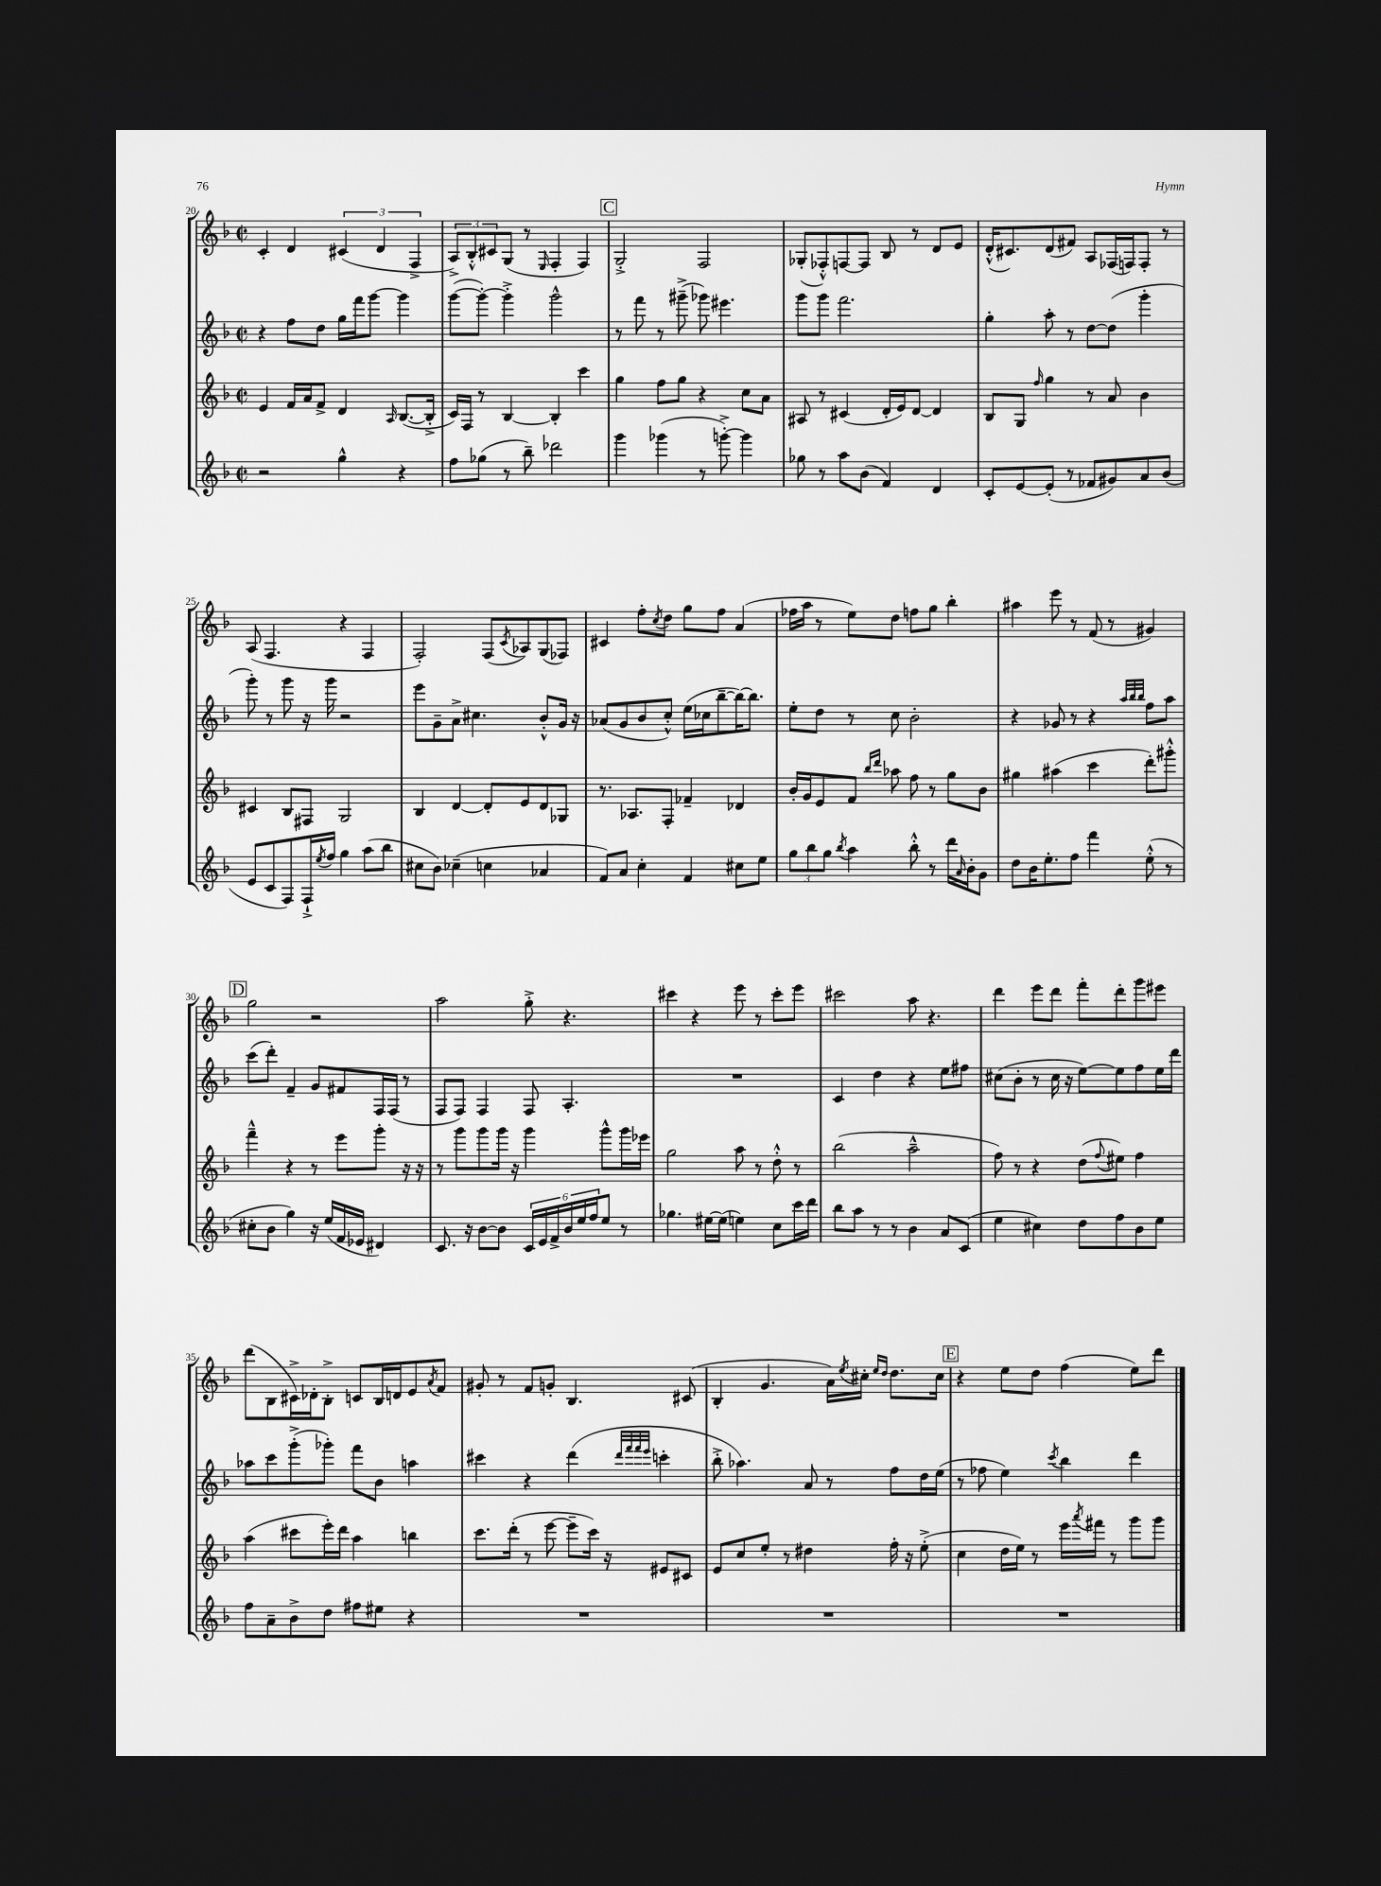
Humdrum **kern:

**kern	**kern	**kern	**kern
*staff4	*staff3	*staff2	*staff1
*clefG2	*clefG2	*clefG2	*clefG2
*k[b-]	*k[b-]	*k[b-]	*k[b-]
*M2/2	*M2/2	*M2/2	*M2/2
*met(c|)	*met(c|)	*met(c|)	*met(c|)
2r	4e	4r	4c'
.	16f	8ff	4d
.	16a	.	.
.	8f^	8dd	.
4gg^^	4d	16gg	(6c#
.	.	16fff	.
.	.	[8ggg	.
.	.	.	6d
.	16qqA	.	.
4r	([8.B-	4ggg]	.
.	.	.	6F^
.	16B-'^]	.	.
=	=	=	=
8ff	16c)	([8ggg	12A^)
.	16F	.	.
.	.	.	12B-'^^
(8gg-	8r	8ggg'_)	.
.	.	.	12c#
8r	[4B-	4ggg'^]	(8G
8bb-~)	.	.	8r
.	.	.	16qqE
2ddd-	4B-']	2ggg^^	4F'
.	4ccc	.	4F)
=	=	=	=
4ggg	4gg	8r	2G'^
.	.	8fff	.
(4ggg-	8ff	8r	.
.	8gg	(8ggg#~^	.
8r	4r	8ggg-)	2F
[8ggg'^)	.	4.eee#	.
4ggg]	8cc	.	.
.	8a	.	.
=	=	=	=
8gg-	8A#	8ggg	(8G-'
8r	8r	8ggg	8F-'^^)
8aa	(4c#	2.fff	[8F
(8b-	.	.	8F]
4f)	16d'	.	8B-
.	16e)	.	.
.	[8d	.	8r
4d	4d]	.	8d
.	.	.	8e
=	=	=	=
8c'	8B-	4gg'	(16d'^^
.	.	.	8.c#)
[8e	8G	.	.
.	16qqff	.	.
(8e']	4gg	8aa'	(8d
8r	.	8r	8f#)
8f-	8r	[8dd	8A
8g#)	8a	(8dd]	(16F-
.	.	.	16F)
8a	4b-	4ggg'	8F'
(8b-	.	.	8r
=	=	=	=
8e	4c#	8ggg')	(8A
8c	.	8r	4.F
8F)	8B-	8ggg	.
16F`^	8F#	16r	.
8qee	.	.	.
16ff	.	16ggg	.
4gg	2G	2r	4r
(8aa	.	.	4F
8bb-	.	.	.
=	=	=	=
8cc#	4B-	8eee	2F')
8b-)	.	8g~	.
(4cc-~	[4d	8a^	.
.	.	4.cc#	.
4cc	8d']	.	(8F
.	.	.	8qc
.	8e	.	8A-)
4a-	8d	8b-'^^	(8G
.	8G-	16g	8F-)
.	.	16r	.
=	=	=	=
8f)	8.r	(8a-	4c#
8a	.	8g	.
.	8.A-	.	.
4cc'	.	8b-	8ff'
.	.	.	8qcc
.	8F'	8cc'^^)	8dd
4f	4f-~	(16ee	8gg
.	.	16cc-	.
.	.	[8bb-~	8ff
8cc#	4d-	16bb-_)	(4a
.	.	8.bb-]	.
8ee	.	.	.
=	=	=	=
12gg	16b-'	8ee'	16ff-
.	16g	.	16aa
12bb-	.	.	.
.	8e	8dd	8r
12gg	.	.	.
8qbb-	.	.	.
4aa	8f	8r	8ee)
.	16qqbb-	.	.
.	16qqddd	.	.
.	8aa-	8cc	8dd
8bb-'^^	8ff	2b-'	8ff
8r	8r	.	8gg
16ddd	8gg	.	4bb-'
16qqa	.	.	.
16b-'	.	.	.
8g	8b-	.	.
=	=	=	=
8dd	4gg#	4r	4aa#
16b-	.	.	.
8.ee'	.	.	.
.	(4aa#	8g-	8eee
8ff	.	8r	8r
4fff	4ccc	4r	(8f
.	.	.	8r
.	.	32qqaa	.
.	.	32qqbb-	.
.	.	32qqbb-	.
(8ee'^^	8ddd')	8ff	4g#)
8r	8ggg#'^^	8aa	.
=	=	=	=
8cc#'	4fff~^^	(8ccc	2gg
8b-	.	8ddd')	.
4gg)	4r	4f~	.
16r	8r	8g	2r
(16ee	.	.	.
16f	8eee	8f#	.
16e-	.	.	.
4d#)	8ggg'	16F	.
.	.	(16F	.
.	16r	8r	.
.	16r	.	.
=	=	=	=
8.c	8r	8F	2aa
.	8ggg	8F)	.
16r	.	.	.
[8b-	8ggg	4F	.
8b-]	16ggg	.	.
.	16r	.	.
24c	4ggg	8F	8gg'^
24e	.	.	.
24f^	.	.	.
24b-	.	4.A'	4.r
24ee	.	.	.
24ff	.	.	.
8ee	8ggg^^	.	.
8r	16ggg	.	.
.	16eee-	.	.
=	=	=	=
4.gg-	2gg	1r	4ccc#
.	.	.	4r
[16ee#	.	.	.
(16ee#]	.	.	.
4ee)	8aa	.	8eee
.	8r	.	8r
8cc	8dd'^^	.	8ccc#'
16ccc	8r	.	8eee
16ddd	.	.	.
=	=	=	=
8bb-	(2bb-	4c	2ccc#
8aa	.	.	.
8r	.	4dd	.
8r	.	.	.
4b-	2aa~^^	4r	8aa
.	.	.	4.r
8a	.	8ee	.
(8c	.	8ff#	.
=	=	=	=
4ee	8ff)	(8cc#	4ddd
.	8r	8b-'	.
4cc#)	4r	8r	8eee
.	.	16cc#	8ddd
.	.	16r	.
8dd	(8dd	[8ee)	8fff'
.	8qqff	.	.
8ff	8ee#)	8ee]	8ddd'
8b-	4ff	8ff	8ggg
8ee	.	16ee	8eee#
.	.	16ddd	.
=	=	=	=
8ff	(4aa	8aa-	(8ddd
8a~	.	8ccc	8B-
8b-^	8ccc#	(8ggg'^	16c#^)
.	.	.	16d-'
8dd	16eee')	8ggg-')	8B-'^
.	16ddd	.	.
8ff#	4aa	8fff	8c
8ee#	.	8b-	16B-
.	.	.	16d
4r	4bb	4aa	8e
.	.	.	8qa
.	.	.	8f
=	=	=	=
1r	8.ccc	4ccc#	8g#'
.	.	.	8r
.	(16ddd'	.	.
.	8r	4r	8f
.	[8eee	.	8g'
.	8eee~]	(4ddd	4.B-
.	16ccc)	.	.
.	16r	.	.
.	.	32qqddd	.
.	.	32qqfff	.
.	.	32qqfff	.
.	.	32qqeee	.
.	8e#	4ccc'	.
.	8c#	.	(8c#
=	=	=	=
1r	8e	8bb-'^	4B-'
.	8cc	4.aa-)	.
.	8ee'	.	4.g
.	8r	.	.
.	4dd#	8a	.
.	.	8r	16a)
.	.	.	8qee
.	.	.	16cc#'
.	.	.	16qqee
.	.	.	16qqdd
.	16ff'	8ff	8.dd
.	16r	.	.
.	(8ee'^	16dd	.
.	.	(16ee	16cc#
=	=	=	=
1r	4cc	8r	4r
.	.	8ff-	.
.	16dd	4ee)	8ee
.	16ee)	.	.
.	8r	.	8dd
.	.	8qccc	.
.	16eee	4bb-	(4ff
.	8qaaa	.	.
.	16fff#	.	.
.	8r	.	.
.	8ggg	4ddd	8ee)
.	8ggg	.	8ddd
==	==	==	==
*-	*-	*-	*-
